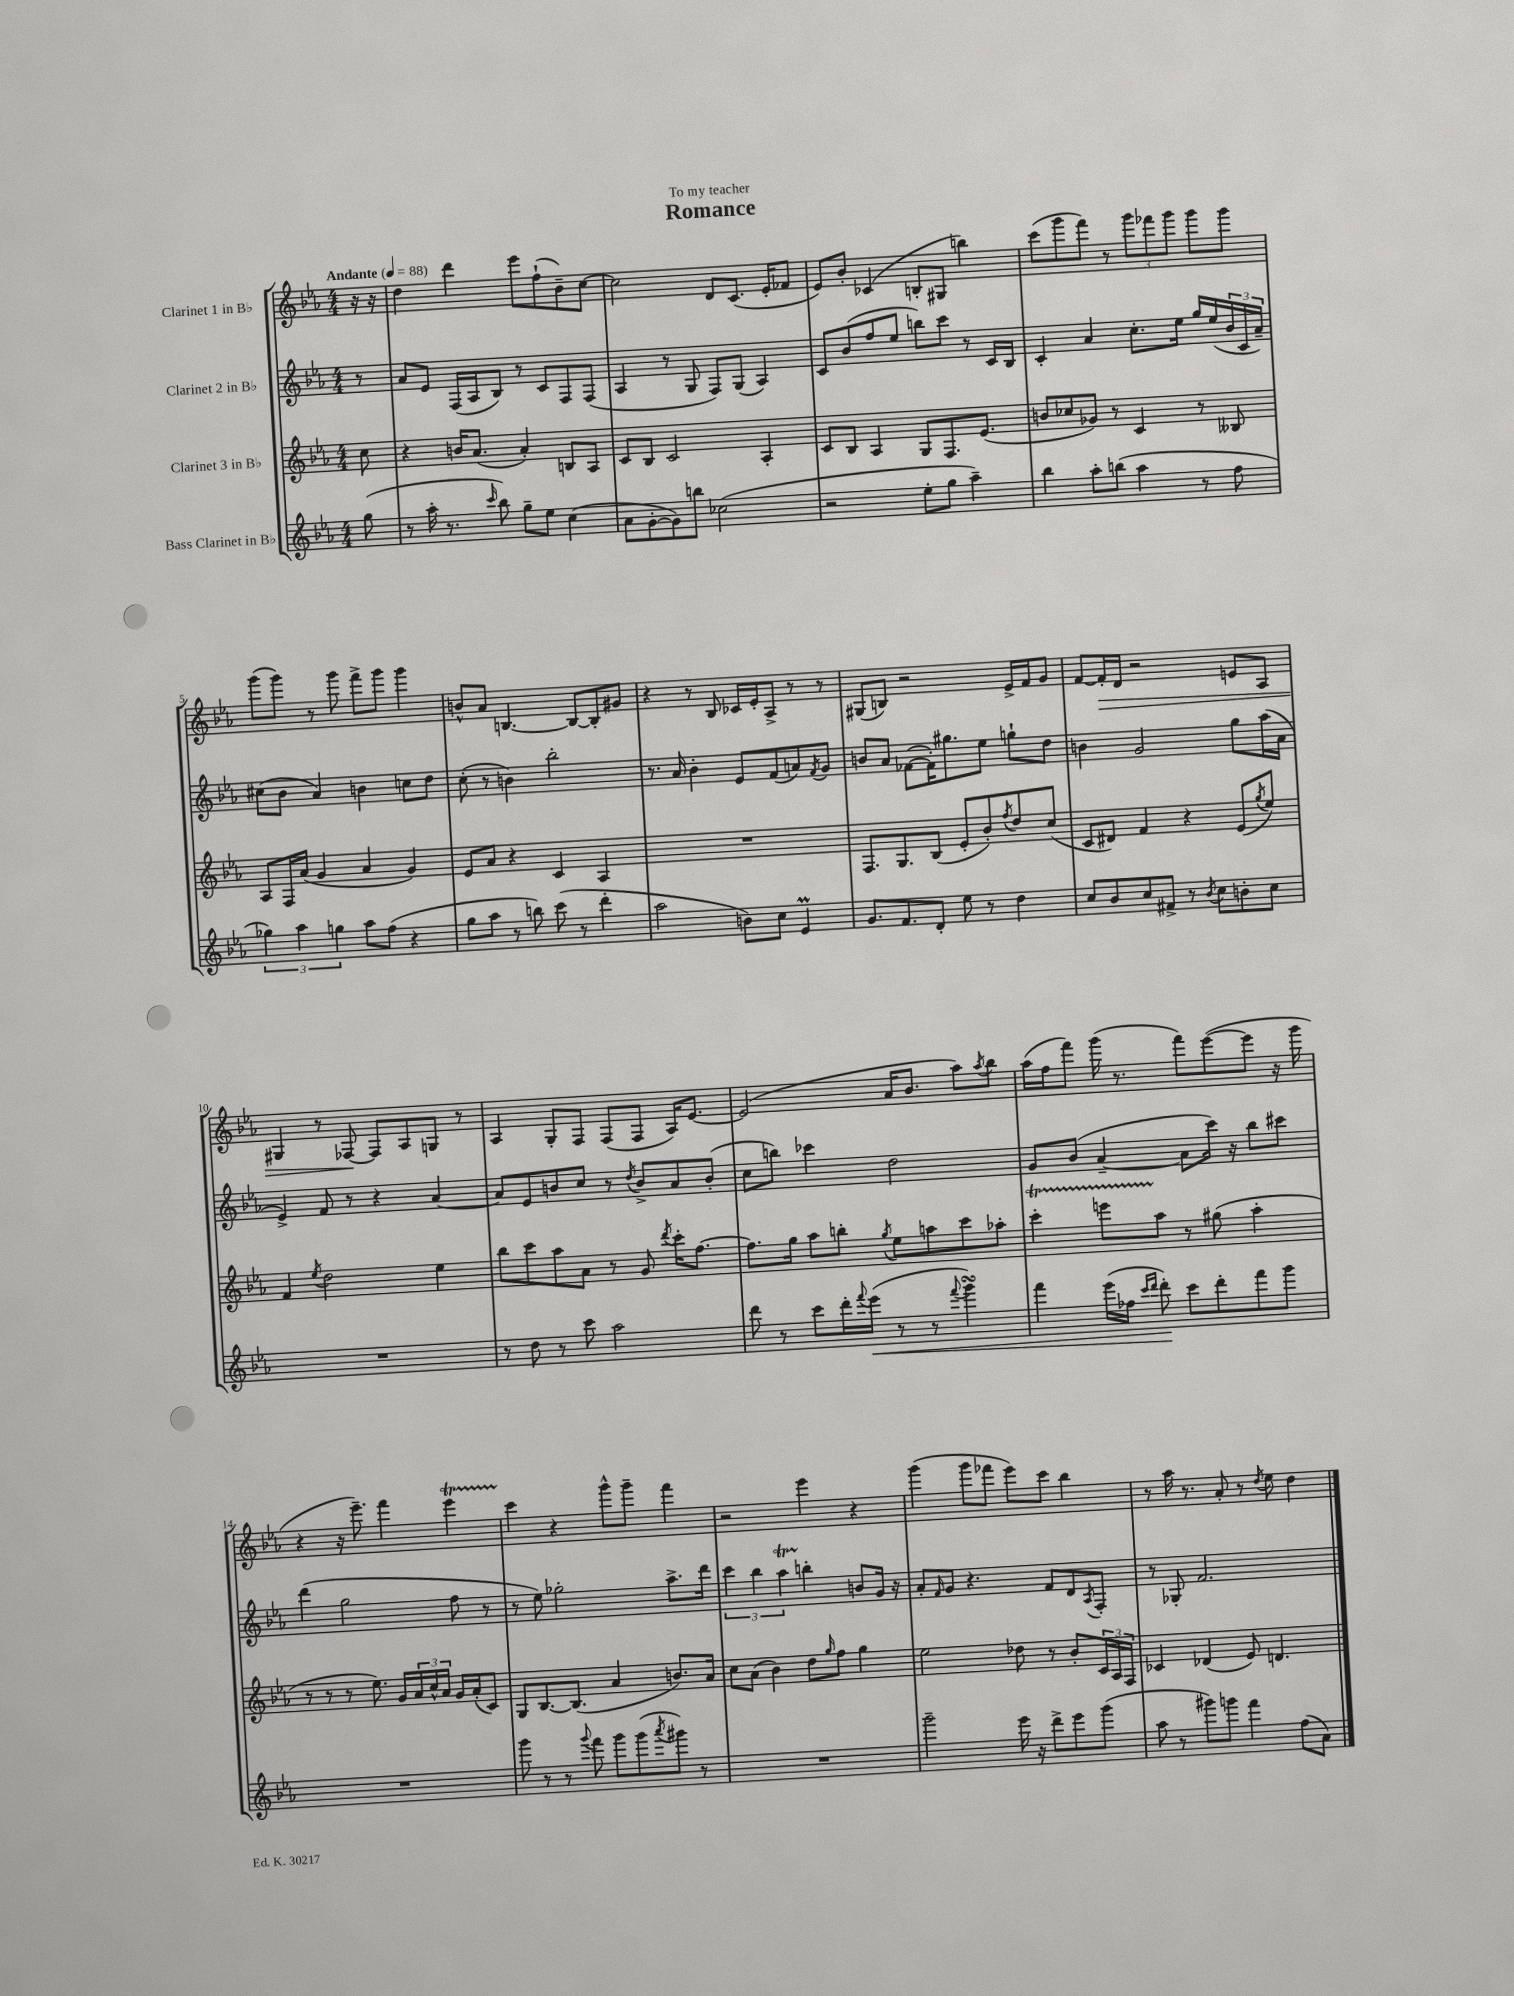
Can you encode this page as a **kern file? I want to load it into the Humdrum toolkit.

**kern	**kern	**kern	**kern
*staff4	*staff3	*staff2	*staff1
*clefG2	*clefG2	*clefG2	*clefG2
*k[b-e-a-]	*k[b-e-a-]	*k[b-e-a-]	*k[b-e-a-]
*M4/4	*M4/4	*M4/4	*M4/4
*MM88	*MM88	*MM88	*MM88
(8gg\	8cc\	8r	16r
.	.	.	16r
=	=	=	=
8r	4r	8a-/L	4dd\
16aa-'\	.	8e-/J	.
8.r	.	.	.
.	16b/LK	(16F/LL	4ddd\
.	(8.a-/J	16A-/J	.
16qqccc/	.	.	.
8bb-\)	.	8B-/J)	.
8gg~\L	4a-'/)	8r	8eee-\L
8ee-\J	.	8c/L	(8ff`\
(4cc\	8B/L	8F/	8b-~\)
.	8A-/J	(8F/J	[8cc\J
=	=	=	=
8a-\L	8c/L	4A-/	2cc\]
[8g'\	8B-/J	.	.
8g\])	2c/	8r	.
8bb\J	.	8G/	.
(2cc-\	.	8F/L)	8d/L
.	.	(8G/J	(8.c/J
.	4A-'/	4A-/)	.
.	.	.	16e-'/LK
.	.	.	8f-/J
=	=	=	=
2r	8c/L	8c/L	8e-/L)
.	8B-/J	(8b-/	8b-'/J
.	4A-/	8ff/	(4c-/
.	.	8ee-/J	.
8ee-'\L	8G/L	8bb\L)	8B'/L
8gg\J	8.F/	8ccc\J	8G#/J
4aa-~\)	.	8r	4bb\)
.	(8.e-/J	.	.
.	.	16c/LL	.
.	.	16B-/JJ	.
=	=	=	=
4bb-\	8b/L	4c'/	(8ccc\L
.	8cc-/	.	8ggg\
8aa-'\L	8g-/J)	4a-/	8fff\J)
(8bb\J	8r	.	8r
4aa-\	4c/	8.cc'\L	12ggg\L
.	.	.	12fff-\
.	.	.	12ggg\J
.	.	16ee-\Jk	.
8r	8r	16gg/LL	8ggg\L
.	.	(16ee-/	.
8ff\	8B--/	24b-/	8ggg\J
.	.	24c/	.
.	.	24a-~/JJ)	.
=	=	=	=
6gg-\)	8A-/L	(8cc#\L	(8ggg\L
.	16F/L	8b-\J	8ggg\J)
6aa-\	.	.	.
.	(16a-/JJ	.	.
.	4g/	4a-/)	8r
6gg\	.	.	.
.	.	.	8ggg\
8aa-\L	4a-/	4b\	8fff^\L
(8ff\J	.	.	8ggg\J
4r	4g/)	8cc\L	4ggg\
.	.	8dd\J	.
=	=	=	=
8gg\L	8e-/L	(8cc'\	8b^^/L
8aa-\J	8a-/J	8r	8a-/J
8r	4r	4b\)	[4.B/
8bb\)	.	.	.
(8ccc\	4c/	2bb-'\	.
8r	.	.	8B/_L
4ddd'\	4A-/	.	8B'/]
.	.	.	8g#/J
=	=	=	=
2aa-\	1r	8.r	4r
.	.	16a-/	.
.	.	4b-'\	8r
.	.	.	8B-/
8b\L)	.	8e-/L	16c-/LL
.	.	.	16e-'/J
8cc\J	.	(8f/	8A-^/J
4e-/	.	8a/)	8r
.	.	8qf/	.
.	.	8g/J	8r
=	=	=	=
8.g/L	8.F/L	8b/L	(8G#/L
.	.	8a-/J	8B/J)
8.f/	8.G/	.	.
.	.	([8f-\L	2r
8d'/J	(8B-/J	16f-'\]K)	.
.	.	8.gg#\	.
8ee-\	8e-'/L	.	.
8r	8b-'/)	8ee-\J	.
.	8qff/	.	.
4dd\	8dd/	8gg`\L	16e-^/LL
.	.	.	16f/J
.	(8cc/J	8dd\J	8g/J
=	=	=	=
8cc/L	8c/L	4b\	[8f/L
8b-/	8d#/J)	.	16f'/]L
.	.	.	16d/JJ
8cc/	4f/	2g/	2r
8f#^/J	.	.	.
8r	4r	.	.
8qb-/	.	.	.
8cc\L	.	.	.
8b'\	(8e-/L	8gg\L	8e/L
.	8qgg/	.	.
8cc\J	8ee-/J)	(16aa-\L	8A-/J
.	.	16a-\JJ	.
=	=	=	=
1r	4f/	4e-^/)	4G#/
.	8qee-/	.	.
.	2dd\	8f/	8r
.	.	8r	[8F-/
.	.	4r	8F-/]L
.	.	.	8A-/
.	4ee-\	[4a-/	8G/J
.	.	.	8r
=	=	=	=
8r	8bb-\L	8a-/]L	4A-/
8dd\	8ccc\	8e-/	.
8r	8aa-\	8b/	8G'/L
8ccc\	8a-\J	8cc/J	8F/J
2aa-\	8r	8r	(8F/L
.	.	8qdd/	.
.	8g/	8b^/L	8F/J
.	8qddd/	.	.
.	16ccc'\LK	8a-/	16A-/LK)
.	[8.ff\J	.	[8.e-/J
.	.	(8b'/J	.
=	=	=	=
8ddd\	8.ff\]L	8cc\L	(2e-/]
8r	.	8bb\J)	.
.	16gg\Jk	.	.
8ccc\L	8aa-\L	4ccc-\	.
16ddd'\L	8bb'\J	.	.
8qqfff/	.	.	.
(16eee-\JJ	.	.	.
.	8qgg/	.	.
8r	8ee-\L	2dd\	16a-/LK
.	.	.	8.b-/J
8r	8aa\	.	.
8qqfff/	.	.	.
4ggg\)	8ccc\	.	8aa-\L)
.	.	.	8qaa-/
.	8aa-'\J	.	8bb-\J
=	=	=	=
4fff\	4ccc'\	8g/L	(16aa-\LL
.	.	.	16ff\J
.	.	(8b-/J	8fff\J)
(16eee-\LL	8eee\L	[4a-~/	(16ggg\
16ff-\JJ	.	.	8.r
16qqccc/LL	.	.	.
16qqddd/JJ	.	.	.
8ddd'\)	8aa-\J	.	.
8ccc\L	8r	8a-\]L	8fff\L)
8ddd'\	(8gg#\	16ccc\Jk)	([8eee-\
.	.	16r	.
8fff\	4aa-'\	8bb-\L	8eee-\]J
8ggg\J	.	8ccc#\J	16r
.	.	.	16ggg\
=	=	=	=
1r	8r	(4ddd\	4r
.	8r	.	.
.	8r	2gg\	16r
.	.	.	8.eee-~\)
.	8.ee-\)	.	.
.	.	.	4fff\
.	16g/LL	.	.
.	24a-/	.	.
.	24cc^^/	.	.
.	24a-/JJ	.	.
.	16g/LL	8ff\	4eee-\
.	(16a-'/J	.	.
.	8c/J)	8r	.
=	=	=	=
8ggg\	8G/L	8r	4ccc\
8r	[8.B-/	8ee-\)	.
8r	.	2gg-'\	4r
.	(8.B-/]J	.	.
8qqggg/	.	.	.
8fff\	.	.	.
8ggg\L	4a-/	.	8ggg^^\L
(8ggg\	.	.	8ggg~\J
8qaaa-/	.	.	.
8ggg#\J)	8.b/L)	8.aa-^\L	4fff\
8r	.	.	.
.	16a-/Jk	16ddd\Jk	.
=	=	=	=
1r	8cc\L	6ccc\	2r
.	(8a-\J	.	.
.	.	6bb-\	.
.	4b-\)	.	.
.	.	6aa-\	.
.	8dd\L	4bb'\	4eee-\
.	16qqgg/	.	.
.	8ff\J	.	.
.	4gg\	8b/L	4r
.	.	16g/Jk	.
.	.	16r	.
=	=	=	=
2ggg~\	2ee-\	8a-'/L	(4ggg\
.	.	16qqf/	.
.	.	8g/J	.
.	.	4.r	8ggg\L
.	.	.	8fff-\J
16eee-\	8dd-\	.	8eee-\L)
16r	.	.	.
8ddd^\L	8r	8f/L	8ccc\J
8eee-\	8b-'/L	8d/	4bb-\
.	.	8qA-/	.
(8ggg\J	24c/L	8F'/J	.
.	24A-/	.	.
.	24F/JJ	.	.
=	=	=	=
8aa-\	4c-/	8r	8r
8r	.	8G-'/	16aa-\
.	.	.	8.r
8ggg#\L)	(4d-/	2.f/	.
8ggg\J	.	.	8a-'/
4fff\	8e-/)	.	8r
.	.	.	8qdd/
.	4.d/	.	8ee-\
(8ff\L	.	.	4dd\
8a-\J)	.	.	.
==	==	==	==
*-	*-	*-	*-
